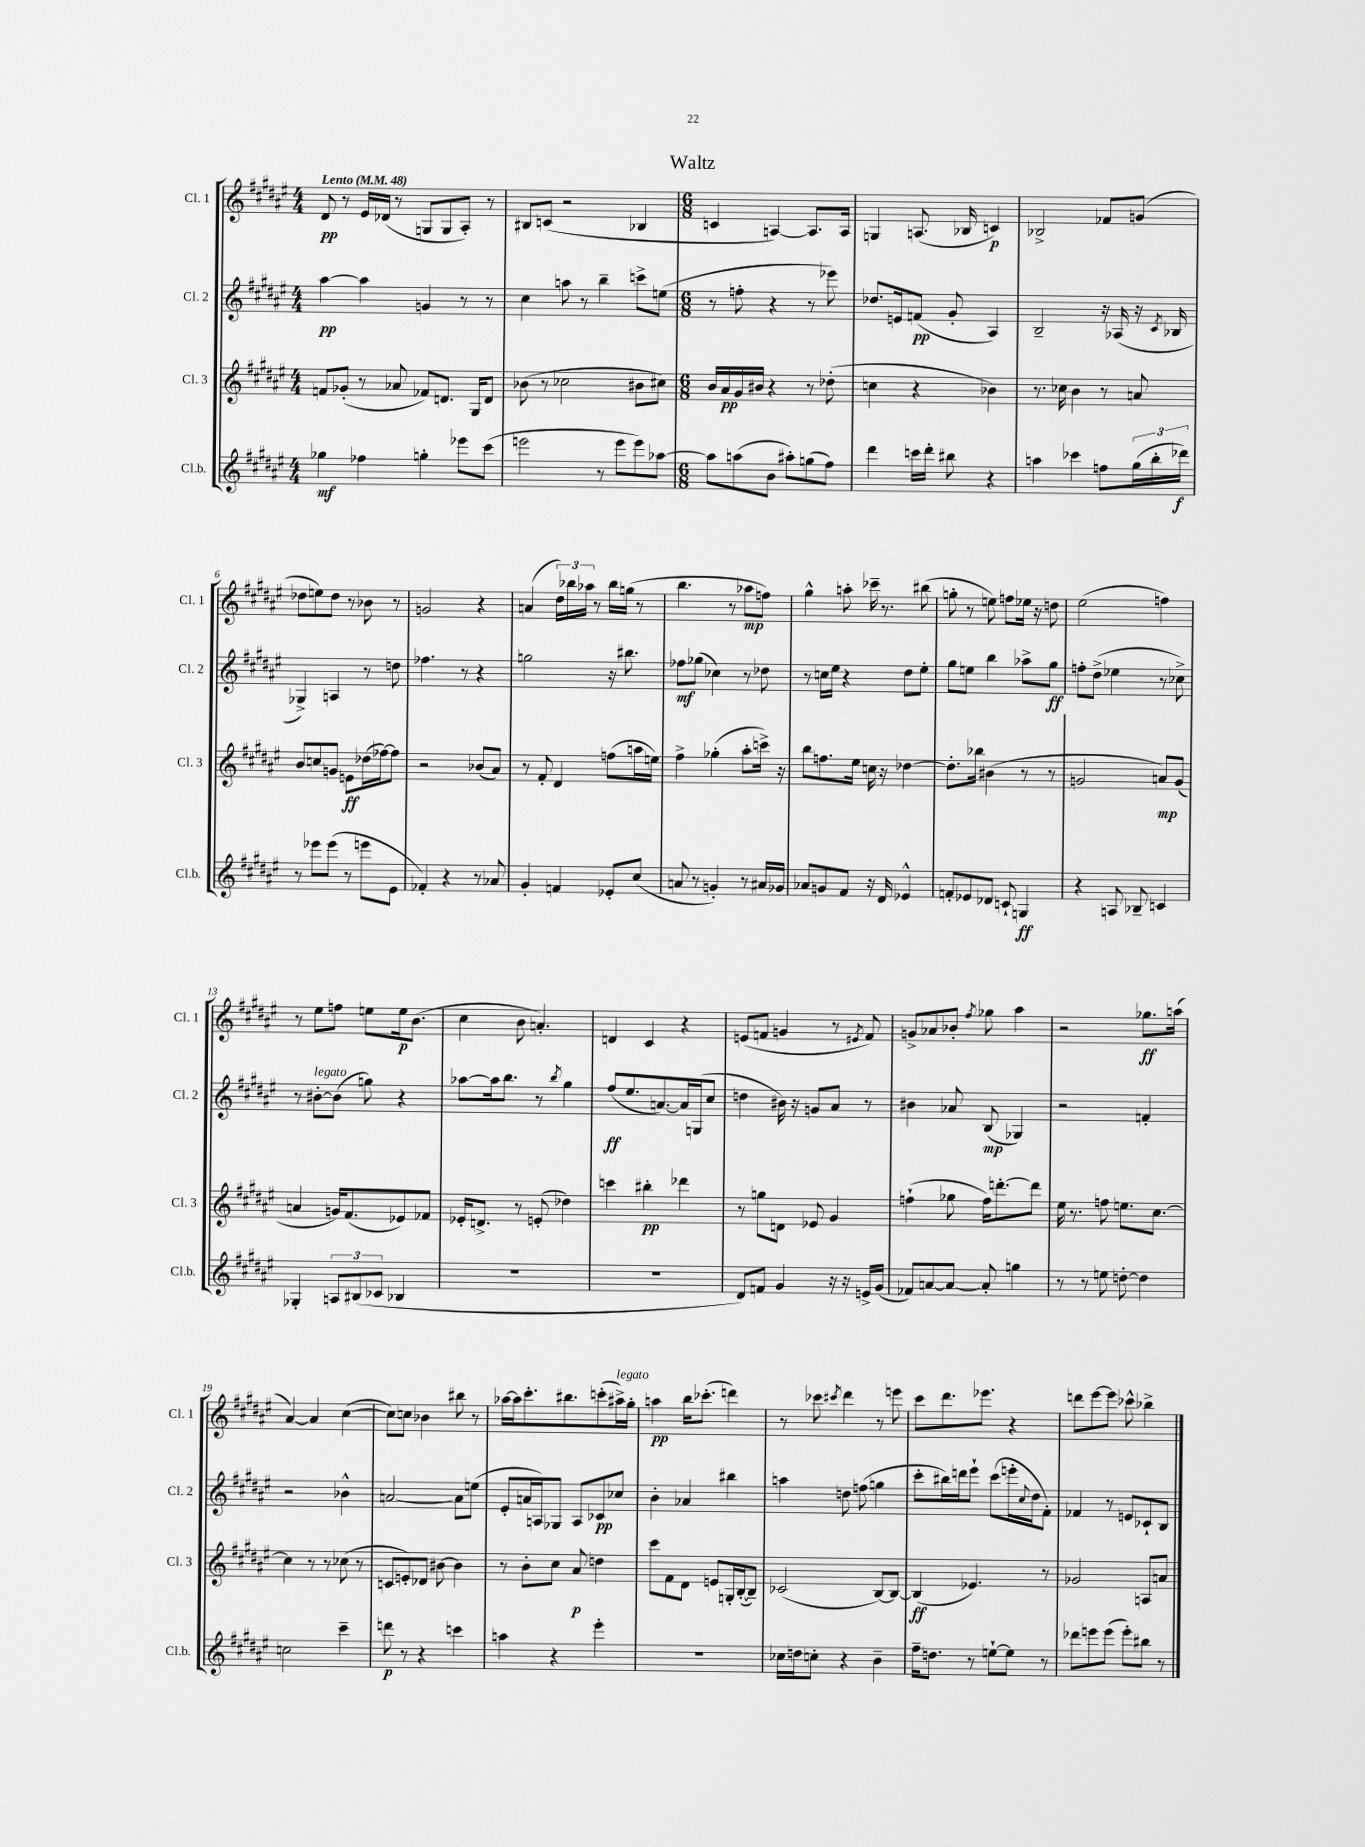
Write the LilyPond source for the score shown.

\header { title = "Waltz" }
<<
\new StaffGroup <<
\new Staff = "s0" \with { instrumentName = "Cl. 1" shortInstrumentName = "Cl. 1" } {
    \clef treble \key fis \major \numericTimeSignature \time 4/4 \tempo "Lento" 4 = 48
    dis'8\pp r8 eis'16 des'16( r8 g8 g8 ais8-.) r8 |
    bis8 c'8( r2 bes4 |
    \numericTimeSignature \time 6/8 c'4 a4~) a8. a16 |
    g4 a8.( bes16 c'4\p) |
    bes2-> fes'8 g'8( |
    des''8 e''8) des''8 r8 bes'8 r8 |
    g'2 r4 |
    a'4( \tuplet 3/2 { dis''16) bes''16 aes''16 } r8 bes''16 g''16( r8 |
    b''4. r8 aes''8\mp f''8) |
    gis''4-^ a''8-. ces'''16-- r8. bis''8( |
    g''8-. r8 e''8) f''8 ees''16 r16 d''8 |
    eis''2( f''4) |
    r8 eis''8 f''8 e''8 e''16\p b'8.( |
    cis''4 b'8 a'4.-.) |
    d'4 cis'4 r4 |
    e'8( f'8 g'4 r8 \acciaccatura { eis'8 } f'8) |
    g'8-> aes'8 bes'8-. \acciaccatura { fis''8 } ges''8 ais''4 |
    r2 ges''8.\ff a''16( |
    ais'4~) ais'4 cis''4~( |
    cis''8) c''8 bes'4 bis''8 r8 |
    aes''16~ aes''16 cis'''8.-. bis''8. c'''8-.( ais''16->^\markup { \italic "legato" }) gis''16-. |
    a''4\pp b''16 ces'''8.-.( d'''4) |
    r8 ces'''8 \acciaccatura { cis'''8 } dis'''4 r8 e'''8 |
    cis'''8 dis'''8. ees'''8. r4 |
    d'''8 eis'''8~ eis'''8 ces'''8-^ bes''4-> \bar "|." |
}
\new Staff = "s1" \with { instrumentName = "Cl. 2" shortInstrumentName = "Cl. 2" } {
    \clef treble \key fis \major \numericTimeSignature \time 4/4
    ais''4~\pp ais''4 g'4 r8 r8 |
    cis''4 a''8 r8 b''4-- c'''8-> e''8( |
    \numericTimeSignature \time 6/8 r8 f''8-. r4 r8 ees'''8) |
    des''8. e'16 f'8\pp( gis'8-. ais4) |
    b2-- r16 aes16( r16 \acciaccatura { cis'8 } bes16 |
    ges4->) a4 r8 d''8 |
    fes''4. r8 r4 |
    g''2 r16 bis''8. |
    fes''8\mf ges''8( ces''4) r8 des''8 |
    r8 c''16 eis''16 r4 dis''8 eis''8-. |
    gis''8 e''8 b''4 aes''8-> gis''8\ff |
    f''8-. dis''8->( ees''4 r8 ces''8->) |
    r8 bis'8~-.^\markup { \italic "legato" } bis'8( g''8) r4 |
    aes''8~ aes''16 b''8. r8 \acciaccatura { b''8 } gis''4 |
    fis''8\ff( eis''8. a'8.~) a'16 g16( cis''8 |
    d''4 bis'16) r16 g'8 ais'8 r8 |
    bis'4 aes'8 b8\mp( ges4) |
    r2 f'4-. |
    r2 bes'4-^ |
    a'2~ a'8 e''8( |
    eis'8-. a'16 a16) ges8 a8 ces'8\pp ces''8 |
    b'4-. aes'4 bis''4 |
    a''4 d''8 f''8( g''4 |
    cis'''8-. bis''16) d'''16 eis'''8-! cis'''8( e'''16-. \appoggiatura { cis''8 } dis''16 fis'8-.) |
    fes'4 r8 e'8 ces'8-! b8 \bar "|." |
}
\new Staff = "s2" \with { instrumentName = "Cl. 3" shortInstrumentName = "Cl. 3" } {
    \clef treble \key fis \major \numericTimeSignature \time 4/4
    f'8 ges'8-.( r8 aes'8 fes'8) d'8. gis16 d'8 |
    bes'8( r8 ces''2 bis'8 cis''8) |
    \numericTimeSignature \time 6/8 b'16 ais'16\pp gis'16 bis'16 r4 r8 des''8-.( |
    c''4 r4 bes'4) |
    r8. ces''16 b'4 r8 a'8 |
    b'8 c''8 g'8 e'8\ff des''16( fes''16~) fes''8 |
    r2 bes'8( ais'8) |
    r8 fis'8-. dis'4 f''8( a''16 e''16) |
    fis''4-> ges''4-.( ais''8-. c'''16->) r16 |
    b''8 f''8. eis''16 c''16 r16 des''4~ |
    des''8.-. bes''16 bis'4( r8 r8 |
    g'2 a'8\mp) g'8( |
    a'4 g'16) fis'8.( ees'8) fes'8 |
    ees'16-. d'8.-> r8 e'8-.( des''4) |
    c'''4 bis''4-.\pp des'''4 |
    r8 g''8 d'8 ees'8 gis'4 |
    f''4-!( ges''8 f''16) d'''8.~-. d'''8 |
    eis''16 r8. f''8 e''8. cis''8.~ |
    cis''4 r8 r8 ces''8( r8 |
    c'8 e'8-.) des'8 bis'8~ bis'4 |
    r8 b'8-. cis''8 ais'8\p d''4 |
    cis'''8 fis'8 dis'8 e'8 g16-. b16~-.( b8--) |
    ces'2( b8~) b8~ |
    b4\ff( ees'4.) r8 |
    ges'2 a8 a'8 \bar "|." |
}
\new Staff = "s3" \with { instrumentName = "Cl.b." shortInstrumentName = "Cl.b." } {
    \clef treble \key fis \major \numericTimeSignature \time 4/4
    ges''4\mf fes''4 g''4-. ees'''8 cis'''8( |
    e'''2 r8 e'''8 e'''8) aes''8~ |
    \numericTimeSignature \time 6/8 aes''8 a''8( b'8 ais''8-.) g''8( fis''8) |
    dis'''4 c'''16 dis'''16-. bis''8 r4 |
    a''4 ces'''4 f''8 \tuplet 3/2 { gis''16( b''16-. des'''16\f) } |
    r8 ees'''8 ees'''8( r8 e'''8 eis'8 |
    fes'4-.) r4 r8 aes'8 |
    gis'4-. f'4 ees'8-. cis''8( |
    a'8 r8 g'4-.) r8 ais'16 ges'16 |
    aes'8 g'8 fis'8 r16 dis'16 ees'4-^ |
    f'8-. ees'8 des'8 c'8-! g4\ff |
    r4 a8 bes8-- c'4 |
    ges4-. \tuplet 3/2 { a8 bis8( ces'8 } bes4 |
    r2. |
    R2. |
    dis'8) f'8 gis'4 r16 r16 e'16-> gis'16( |
    fes'8) a'8~ a'8~ a'8-. g''4 |
    r8 r8 e''8 d''8~-. d''4 |
    c''2 cis'''4-- |
    d'''8\p r8 r4 c'''4 |
    a''4 r4 eis'''4-. |
    R2. |
    ces''16 d''16 c''8-. r4 b'4-- |
    fis''16-- d''8. r8 e''8~-! e''8 r8 |
    des'''8 e'''8 e'''8( e'''8-.) bis''8 r8 \bar "|." |
}
>>
>>
